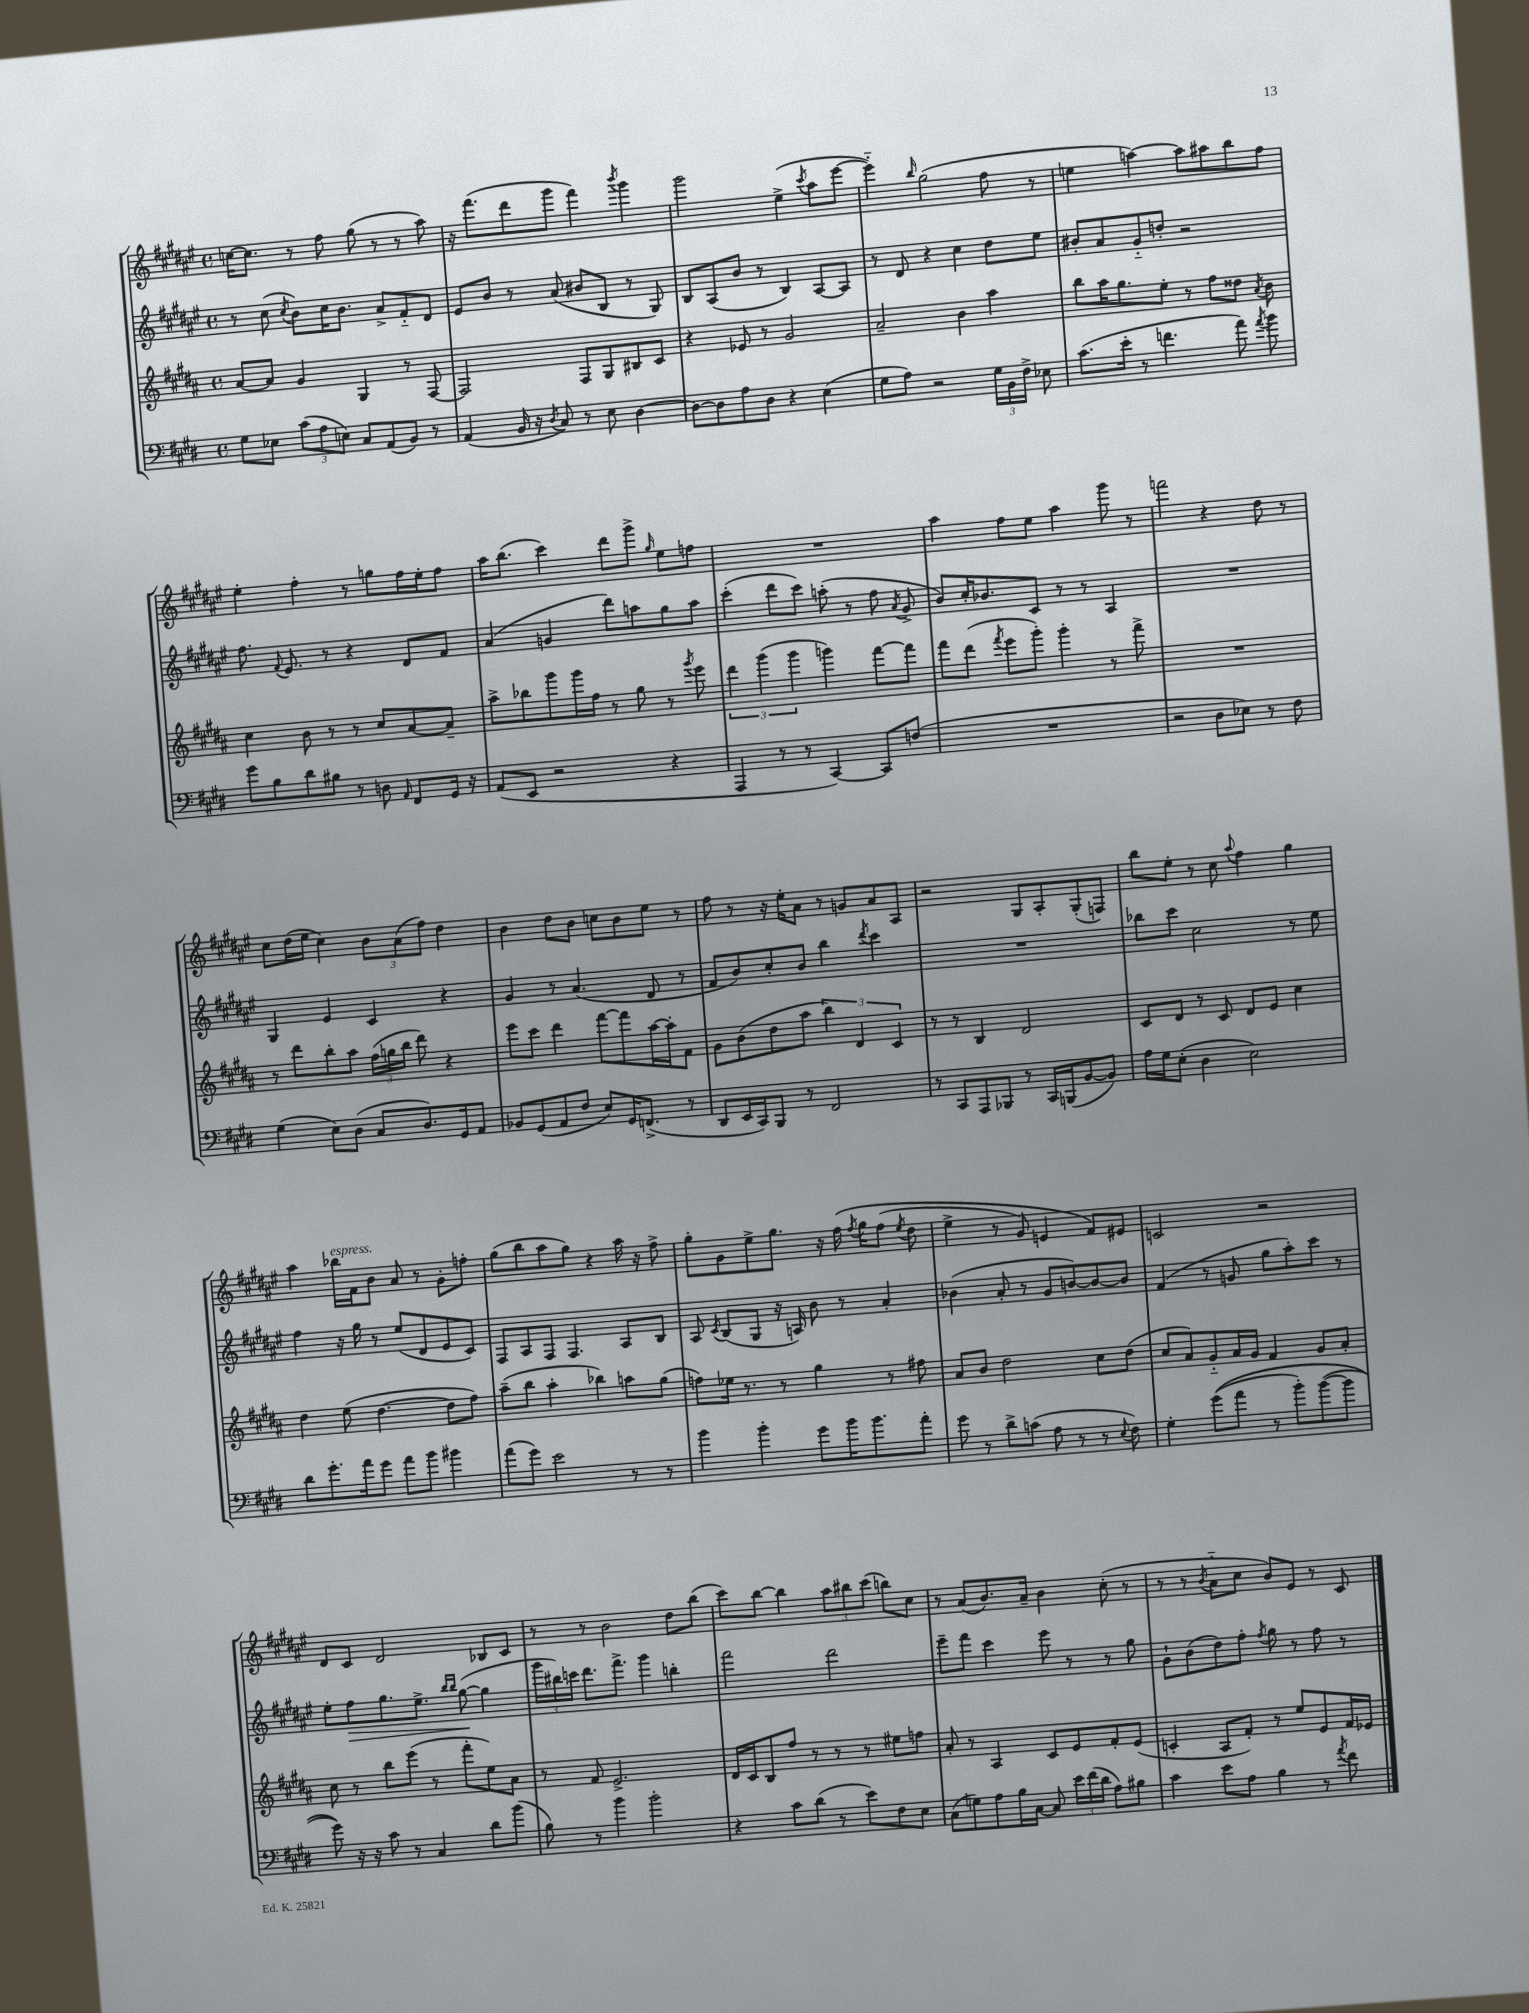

**kern	**kern	**kern	**dynam	**kern
*part4	*part3	*part2	*part2	*part1
*staff4	*staff3	*staff2	*staff2	*staff1
*clefF4	*clefG2	*clefG2	*	*clefG2
*k[f#c#g#d#]	*k[f#c#g#d#a#]	*k[f#c#g#d#a#e#]	*	*k[f#c#g#d#a#e#]
*M4/4	*M4/4	*M4/4	*	*M4/4
*met(c)	*met(c)	*met(c)	*	*met(c)
=1	=1	=1	=1	=1
8G#\L	[8a#/L	8r	.	[16ccn\KL
.	.	.	.	8.cc\J]
8E-X\J	8a#/J]	(8cc#\	.	.
.	.	8qcc#/	.	.
(12c#\L	4g#/	8b\L)	.	8r
12A\	.	.	.	.
.	.	16cc#\K	.	8ff#\
12En\J)	.	.	.	.
.	.	8.b\J	.	.
8C#/L	4G#/	.	.	(8gg#\
(8AA/	.	8a#^/L	.	8r
8BB/J)	8r	8f#/	.	8r
8r	[8F#/	8d#/J	.	8aa#\)
=2	=2	=2	=2	=2
(4AA/	2F#/]	8e#/L	.	16r
.	.	.	.	(8.fff#\L
.	.	8b/J	.	.
16BB/	.	8r	.	8ddd#\
16r	.	.	.	.
8qD#/	.	.	.	.
8C#/)	.	(8a#/	.	8ggg#\J
8r	8F#/L	8b#X/L	.	4fff#\)
8E\	8G#/	8B/J	.	.
.	.	.	.	8qbbb/
[4D#\	8B#X/	8r	.	4ggg#\
.	8c#/J	8G#/)	.	.
=3	=3	=3	=3	=3
8D#\L_	4r	8B/L	.	2ggg#\
8D#\]	.	(8A#/	.	.
8A\	8e-X/	8b/J	.	.
8D#\J	8r	8r	.	.
4r	2g#/	4B/)	.	(4ee#^\
.	.	.	.	8qccc#/
(4E\	.	[8A#/L	.	8aa#\L
.	.	8A#/J]	.	[8eee#\J
=4	=4	=4	=4	=4
8G#\L	2a#~/	8r	.	4eee#\])
8A\J)	.	8d#/	.	.
.	.	.	.	16qqbb/
2r	.	4r	.	(2gg#\
.	4b\	4cc#\	.	.
24G#\LL	4aa#\	8dd#\L	.	8ff#\
24BB\	.	.	.	.
24F#^\JJ	.	.	.	.
8E-X\	.	8ee#\J	.	8r
=5	=5	=5	=5	=5
(8.c#\L	8bb\L	8b#X'/L	.	4een\
.	16aa#\K	8a#/	.	.
16e'\Jk	8.gg#\	.	.	.
8r	.	8g#/	.	[4aan\)
4.fn\	8ee'\J	8ddn'/J	.	.
.	8r	2r	.	8aa\L]
.	8ff#\L	.	.	8aa#X\
8a\)	8dd##X\J	.	.	8bb\
8qa/	8qa#/	.	.	.
8b\	8b\	.	.	8ff#\J
!!LO:LB:g=z
=6	=6	=6	=6	=6
8g#\L	4cc#\	8.ff#\	.	4ee#'\
8B\	.	.	.	.
.	.	8qqf#/	.	.
.	.	8.e#/	.	.
8d#\	8b\	.	.	4ff#'\
8B#X\J	8r	8r	.	.
8r	8r	4r	.	8r
8Dn\	8cc#/L	.	.	8ggn\L
16qqAA/	.	.	.	.
8FF#/L	[8a#/	8d#/L	.	16ff#\L
.	.	.	.	16ee#'\J
16GG#/Jk	8a#~/J]	8f#/J	.	8ff#\J
16r	.	.	.	.
=7	=7	=7	=7	=7
(8AA/L	8aa#^\L	(4a#/	.	16aa#\KL
.	.	.	.	(8.bb\J
8EE/J	8bb-X\	.	.	.
2r	8ggg#\	4gn/	.	4ccc#\)
.	16ggg#\L	.	.	.
.	16ff#\JJ	.	.	.
.	8r	8ddd#\L)	.	8ddd#\L
.	8gg#\	8aan\	.	8ggg#^\J
.	.	.	.	16qqgg#/
4r	8r	8gg#\	.	8ee#\L
.	8qggg#/	.	.	.
.	8eee\	8aa\J	.	8ffn\J
=8	=8	=8	=8	=8
4AAA/	6ddd#\	(4ccc#'\	.	1r
.	(6ggg#\	.	.	.
8r	.	8ddd#\L	.	.
.	6ggg#\	.	.	.
8r	.	8ccc#\J)	.	.
[4CC#/)	4gggn\)	(8aan'\	.	.
.	.	8r	.	.
8CC#/L]	[8fff#\L	8ff#\	.	.
.	.	8qa#/	.	.
(8Fn/J	8fff#\J]	8g#^/	.	.
=9	=9	=9	=9	=9
1r	8fff#\L	8b/L)	.	4aa#\
.	(8ddd#\J	16cc#'/K	.	.
.	.	8.b-X/	.	.
.	8qfff#/	.	.	.
.	8eee\L	.	.	8ff#\L
.	8ggg#'\J)	8c#/J	.	8ee#\J
.	4ggg#'\	8r	.	4aa#\
.	.	8r	.	.
.	8r	4A#/	.	8ggg#\
.	8fff#^\	.	.	8r
=10	=10	=10	=10	=10
2r	1r	1r	.	2fffn\
8D#\L	.	.	.	4r
8E-X\J)	.	.	.	.
8r	.	.	.	8dd#\
8F#\	.	.	.	8r
!!LO:LB:g=z
=11	=11	=11	=11	=11
(4G#\	8r	4G#/	.	8cc#\L
.	8ddd#\L	.	.	(16dd#\L
.	.	.	.	16ee#\JJ
8E\L)	8bb'\	4e#/	.	4cc#\)
(8D#\J	8aa#\J	.	.	.
8C#/L	(24ff#\LL	4c#/	.	12b\L
.	24ggn\	.	.	.
.	24bb\JJ	.	.	(12a#\
8.D#/)	8ddd#\)	.	.	.
.	.	.	.	12ff#\J)
.	4r	4r	.	4dd#\
16GG#/k	.	.	.	.
8AA/J	.	.	.	.
=12	=12	=12	=12	=12
8BB-X/L	8eee\L	4g#/	.	4b\
(8GG#/	8ccc#\J	.	.	.
8AA/	4ddd#\	8r	.	8dd#\L
8F#/J	.	(4.a#/	.	8b\J
8E/L)	[8fff#\L	.	.	8ccn\L
16GG#/K	8fff#\]	.	.	8b\
(8.FFn^/J	.	.	.	.
.	[16aa#\L	8d#/	.	8ee#\J
.	16aa#'\J]	.	.	.
8r	8f#\J	8r	.	8r
=13	=13	=13	=13	=13
8DD#/L	8g#\L	8f#/L	.	8ff#\
16EE/L	(8b\	8b/)	.	8r
16CC#/J)	.	.	.	.
8BBB/J	8dd#\	8cc#'/	.	16r
.	.	.	.	16ee#'\KL
8r	8aa#\J	8b/J	.	8a#\J
2FF#/	6bb\)	4bb\	.	8r
.	.	.	.	8gn/L
.	6d#/	.	.	.
.	.	8qddd#/	.	.
.	.	4ccc#\	.	8a#/
.	6c#/	.	.	.
.	.	.	.	8A#/J
=14	=14	=14	=14	=14
8r	8r	1r	.	2r
8CC#/L	8r	.	.	.
8AAA/	4B/	.	.	.
8BBB-X/J	.	.	.	.
8r	2d#/	.	.	8G#/L
16CC#/LL	.	.	.	8A#'/
(16BBBn/J	.	.	.	.
[8BB/	.	.	.	(8G#'/
8BB/J])	.	.	.	8Fn/J)
=15	=15	=15	=15	=15
16A\LL	8c#/L	8bb-X\L	.	8bb\L
16G#\J	.	.	.	.
(8E'\J	8d#/J	8ccc#\J	.	8ee#'\J
4D#\	8r	2cc#\	.	8r
.	8c#/	.	.	8cc#\
.	.	.	.	8qqaa#/
2E\)	8d#/L	.	.	4ff#\
.	8e/J	.	.	.
.	4cc#\	8r	.	4gg#\
.	.	8ee#\	.	.
!!LO:LB:g=z
=16	=16	=16	=16	=16
8d#\L	4dd#\	4ff#\	.	4aa#\
8.g#'\	.	.	.	.
!	!	!	!	!LO:TX:a:i:t=espress.
.	(8ee\	16r	.	16bb-X\LL
16a\k	.	16gg#\	.	16f#\J
8g#\J	[4.dd#\	8r	.	8b\J
8a\L	.	(8ee#/L	.	8a#/
8b\J	.	8d#/	.	8r
4b#X\	8dd#\L]	8e#/	.	8g#'\L
.	8ff#\J)	8c#/J)	.	8ffn'\J
=17	=17	=17	=17	=17
(8a\L	(8aa#~\L	8F#/L	.	(8gg#\L
8g#\J)	8bb\J	8A#/	.	8bb\
2e\	4aa#'\	8F#/J	.	8aa#\
.	.	4.F#/	.	8gg#\J)
.	4bb-X\)	.	.	4r
8r	8aan\L	8A#/L	.	16aa#\
.	.	.	.	16r
8r	(8gg#\J	8B/J	.	8ff#^\
=18	=18	=18	=18	=18
4b\	8ffn\L)	8A#/	.	8gg#'\L
.	.	8qc#/	.	.
.	16ee-X\Jk	(8B/L	.	8g#\
.	8.r	.	.	.
4b'\	.	8G#/J	.	8ee#^\
.	8r	16r	.	8.gg#\J
.	.	16An/)	.	.
8g#\L	4gg#\	8b\	.	.
.	.	.	.	16r
16b\K	.	8r	.	(16ff#\
.	.	.	.	8qff#/
8.b\	.	.	.	16gg#\KL
.	8r	4a#'/	.	(8ff#\J
.	.	.	.	8qee#/
8a'\J	8ff#X\	.	.	8dd#\
=19	=19	=19	=19	=19
8g#\	8a#/L	(4b-X\	.	4ee#^\
8r	8b/J	.	.	.
8d#^\L	2dd#\	8a#'/	.	8r
(8cn\J	.	8r	.	8g#/)
8A\	.	8g#/L	.	4en/
8r	.	[8bn/)	.	.
8r	8cc#\L	8b/_	.	8f#/L)
8qqE/	.	.	.	.
8F#\)	(8dd#\J	8b/J]	.	8e#X/J
=20	=20	=20	=20	=20
4G#'\	8cc#/L	(4f#/	.	2cn/
.	8a#/)	.	.	.
((8g#\L	8g#/	8r	.	.
8a\J	16a#/L	8gn/	.	.
.	16g#/JJ	.	.	.
8r	4f#/	8gg#\L	.	2r
8b'\L)	.	8aa#'\)	.	.
([8b\	8g#/L	8ccc#\J	.	.
8b\J]	8a#'/J	8r	.	.
!!LO:LB:g=z
=21	=21	=21	=21	=21
8g#\))	8cc#\	8ee#'\L	.	8d#/L
!	!	!	!LO:HP:b	!
16r	8r	8ff#\	>	8c#/J
16r	.	.	.	.
8c#\	8bb\L	8.gg#\	.	2d#/
8r	(8eee\J	.	.	.
.	.	8.ee#^\J	.	.
4C#/	8r	.	.	.
.	.	16qqbb/LL	.	.
.	.	16qqbb/JJ	.	.
.	8fff#'\L	([8gg#\	.	.
8d#\L	8ee\)	4gg#\]	]	8B-X/L
(8b\J	8a#\J	.	.	8c#/J
=22	=22	=22	=22	=22
8B\)	8r	24ggg#\LL	.	8r
.	.	24bb#X\)	.	.
.	.	24cccn\JJ	.	.
8r	8f#/	8.ddd#\L	.	8r
4b\	2.e^/	.	.	2b\
.	.	8.fff#^\J	.	.
2b'\	.	4ggg#\	.	.
.	.	4bbn'\	.	8dd#\L
.	.	.	.	(8bb\J
=23	=23	=23	=23	=23
4r	16d#/LL	2fff#\	.	8ccc#\L)
.	16c#/J	.	.	.
.	8B/	.	.	[8bb\J
8c#\L	8ff#/J	.	.	4bb\]
(8d#\J	8r	.	.	.
8r	8r	2ddd#\	.	12aa#\L
.	.	.	.	12bb#X\
8e\L)	8r	.	.	.
.	.	.	.	(12ccc#\J
8F#\	8ee#X\L	.	.	8bbn\L)
8E\J	8ffn\J	.	.	8cc#\J
=24	=24	=24	=24	=24
(8C#\L	8a#'/	8eee#~\L	.	8r
8Gn\)	8r	8fff#\J	.	(8a#/L
8A\	4A#/	4ccc#\	.	8.b/)
16B\L	.	.	.	.
[16C#\JJ	.	.	.	16a#~/Jk
8C#/]	8c#/L	8eee#\	.	4b\
24e\LL	8e/	8r	.	.
(24f#\	.	.	.	.
24d#\JJ	.	.	.	.
8A\L)	8f#'/	8r	.	(8cc#'\
8B#X\J	(8e/J	8gg#\	.	8r
=25	=25	=25	=25	=25
4c#\	4cn'/	8g#`\L	.	8r
.	.	(8b\	.	8r
.	.	.	.	8qb/
8e\L	8A#/L	8dd#\)	.	8a#\L
8A\J	8f#'/J)	8ff#'\J	.	8cc#\J
.	.	8qff#/	.	.
4B\	8r	8gg#\	.	8b/L)
.	8ee/L	8r	.	8e#/J
8r	8e/	8ff#\	.	8r
8qa/	.	.	.	.
8f#\	16f#/L	8r	.	8c#/
.	16e-X/JJ	.	.	.
==	==	==	==	==
*-	*-	*-	*-	*-
